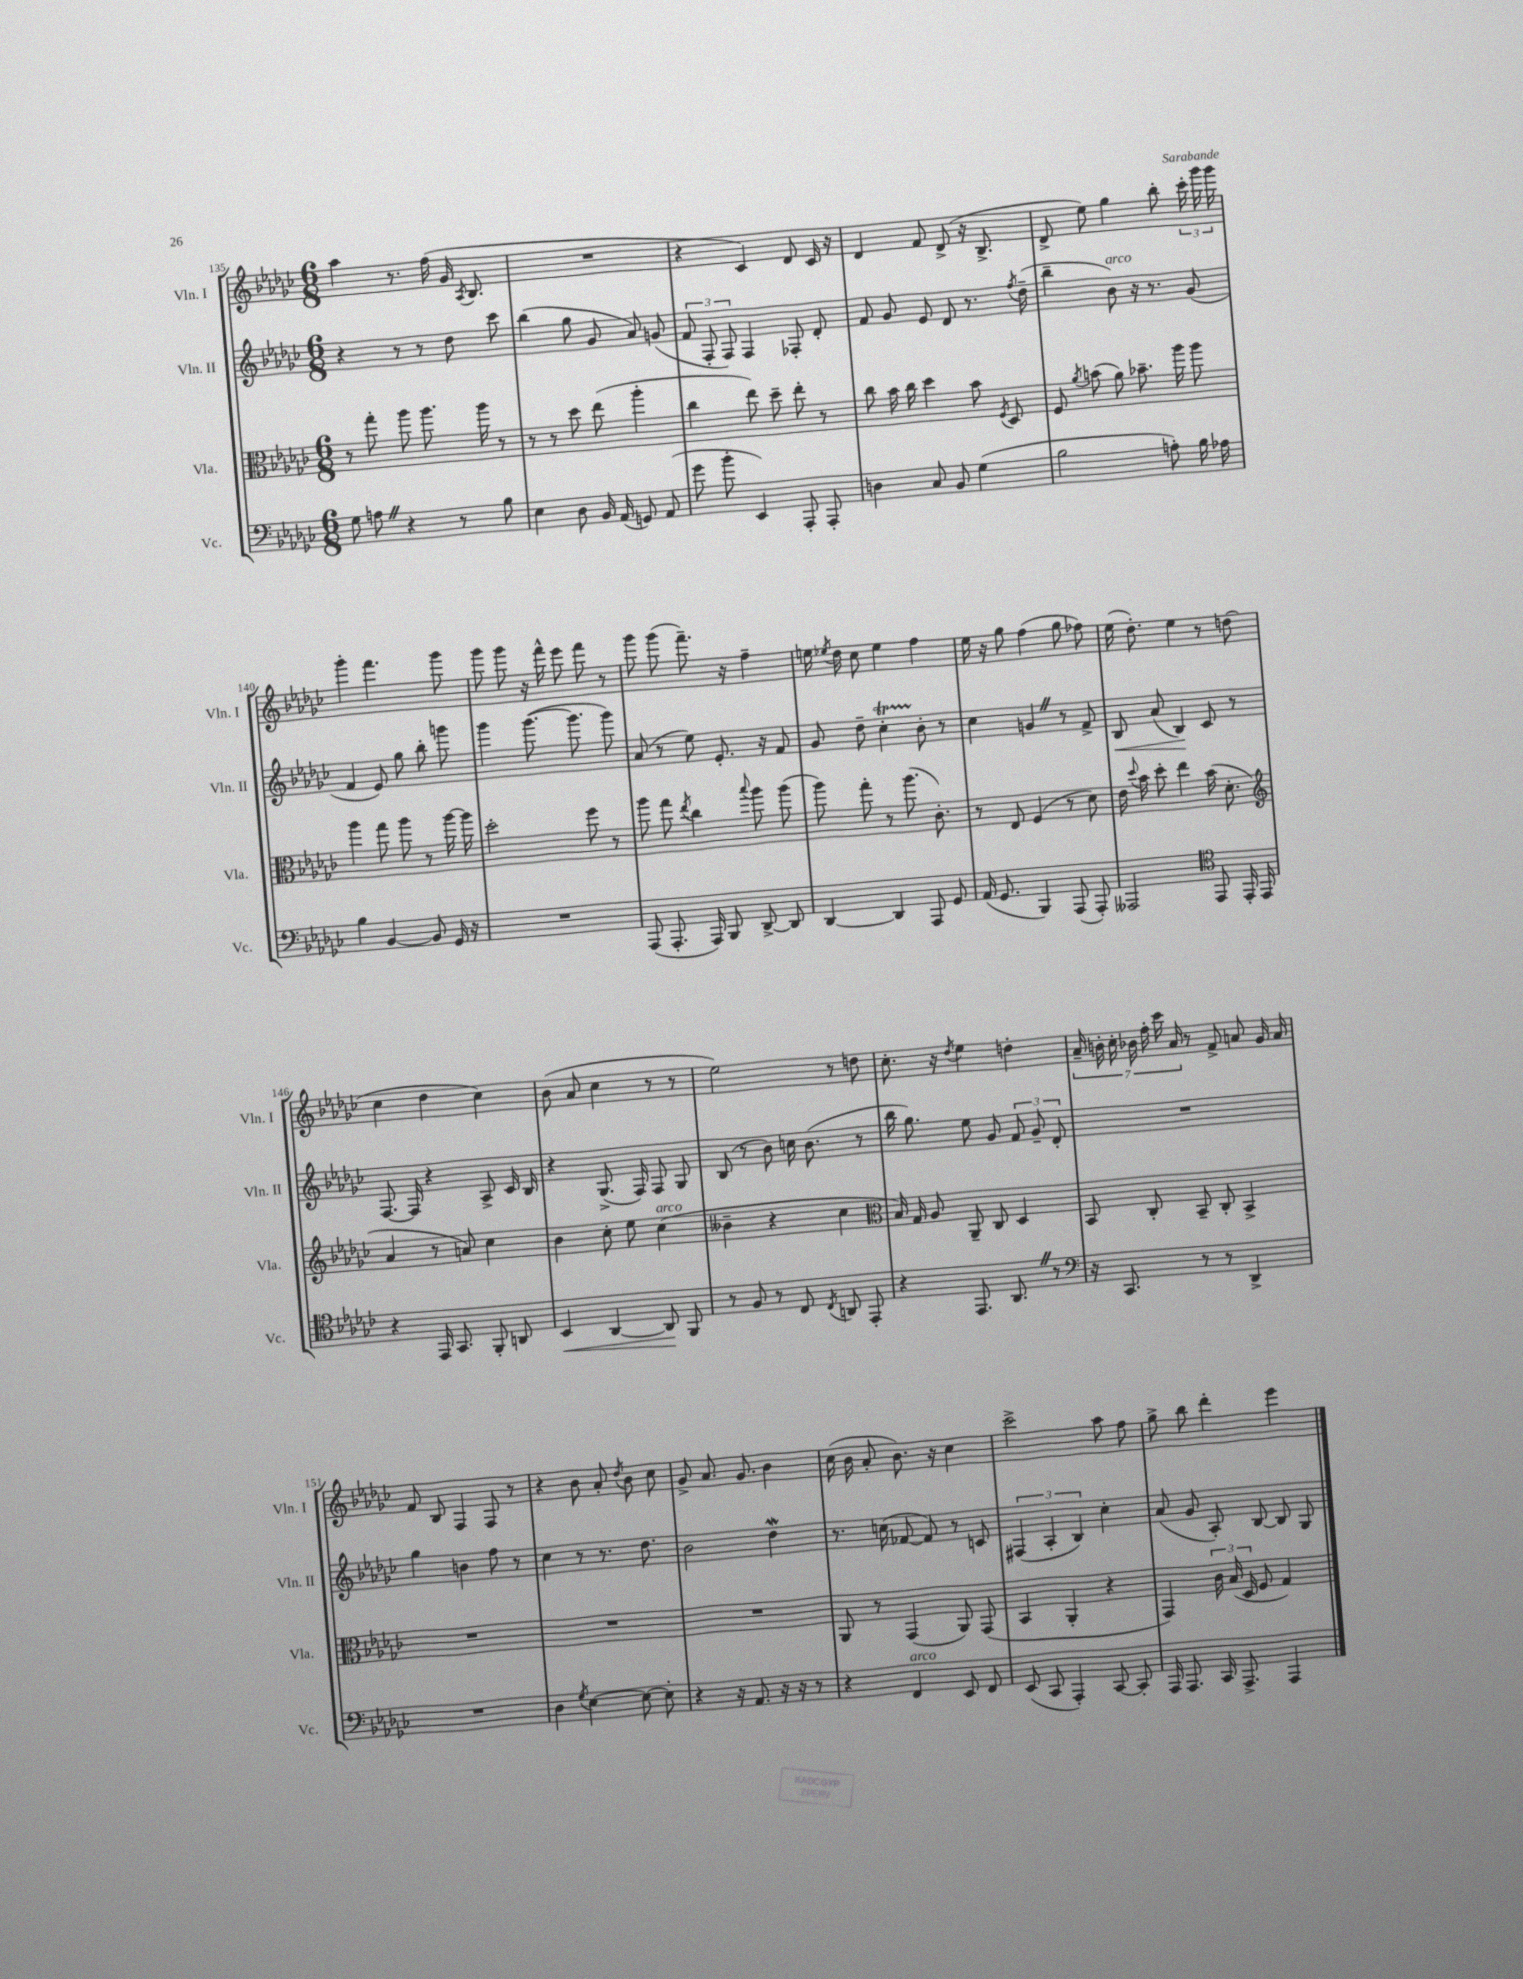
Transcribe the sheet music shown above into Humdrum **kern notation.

**kern	**kern	**kern	**kern
*staff4	*staff3	*staff2	*staff1
*clefF4	*clefC3	*clefG2	*clefG2
*k[b-e-a-d-g-c-]	*k[b-e-a-d-g-c-]	*k[b-e-a-d-g-c-]	*k[b-e-a-d-g-c-]
*M6/8	*M6/8	*M6/8	*M6/8
8G-	8r	4r	4aa-
8A	8gg-'	.	.
4r	8aa-	8r	8.r
.	8.aa-	8r	.
.	.	.	(16ff
8r	.	8dd-	16g-
.	.	.	8qA-
.	16aa-	.	8.B-
8B-	8r	8ccc-	.
=	=	=	=
4E-	8r	(4bb-	2.r
.	8r	.	.
8D-	8dd-	8gg-	.
16BB-	(8ee-	8g-	.
(16AA-	.	.	.
8GG)	4aa-'	8a-)	.
(8AA-	.	(8g	.
=	=	=	=
8g-	4cc-	12f	4r
.	.	12F'	.
8b-'	.	.	.
.	.	12F)	.
4EE-)	8ee-)	4F	4c-)
.	8dd-~	.	.
8AAA-'	8ee-'	8F-'	8d-
8AAA-'	8r	8d-'	16c-
.	.	.	16r
=	=	=	=
4D	8cc-	8f	4d-
.	16b-	8g-	.
.	16cc-	.	.
8C-	4dd-	8e-	8f
8BB-	.	8d-	(8d-^
(4G-	8b-	8.r	16r
.	.	.	8.B-^
.	8qF	.	.
.	8D-	.	.
.	.	8qff	.
.	.	(16dd-~	.
=	=	=	=
2B-	8F	4bb-~	8d-^
.	8qa-	.	.
.	(8b	.	8ee-)
.	8a-)	8b-)	4gg-
.	8.b-~	16r	.
.	.	8.r	.
8A')	.	.	8bb-'
.	16aa-	.	.
16B-	8aa-	(8g-	24ccc-'
.	.	.	24ggg-
16A-	.	.	.
.	.	.	24ggg-
=	=	=	=
4B-	4aa-	4f	4ggg-'
[4BB-	8gg-	8e-)	4.fff
.	8aa-	8gg-	.
8BB-]	8r	8bb-'	.
16GG-	[16aa-	8ggg	8ggg-
16r	16aa-]	.	.
=	=	=	=
2.r	2dd-'	4ggg-	8ggg-
.	.	.	8ggg-
.	.	([8.ggg-	16r
.	.	.	16fff^^
.	.	.	8eee-
.	.	8.ggg-]	.
.	8ff	.	8fff
.	8r	8ggg-)	8r
=	=	=	=
(8AAA-	8aa-	(8a-	8ggg-
8.AAA-'	8gg-	8r	(8ggg-
.	8qee-	.	.
.	4cc-	8ee-)	8.fff~)
16AAA-)	.	.	.
8BBB-	.	8.e-'	.
.	.	.	16r
.	8qqbb-	.	.
[8DD-^	8aa-	.	4ff~
.	.	16r	.
8DD-]	(8aa-	8f	.
=	=	=	=
[4DD-	8aa-)	8g-	16ee
.	.	.	8qee-
.	.	.	16dd-
.	8gg-'	8dd-~	8cc-
4DD-]	8r	4cc-'	4ee-
.	(8.aa-	.	.
8AAA-	.	8b-'	4ff
.	8.c-')	.	.
8GG-	.	8r	.
=	=	=	=
(16AA-	8r	4cc-	16ee-
8.GG-	.	.	16r
.	8E-	.	8gg-
4BBB-)	(4F	4g	(4ff
(8AAA-	8r	8r	8gg-
8AAA-')	8d-)	8f^	8ff-)
=	=	=	=
2AAA--	16e-	8B-	(16ee-
.	8qqdd-	.	.
.	16b-	.	8.dd-')
.	8dd-'	(8a-	.
.	4ee-	4B-)	4ee-
*clefC4	*	*	*
8EE-	(16b-	8c-	8r
.	8.d-'	.	.
16EE-'	.	8r	(8dd
16EE-	.	.	.
=	=	=	=
*	*clefG2	*	*
4r	4a-	[8.F	4cc-
.	.	16F]	.
16EE-	8r	4r	4dd-
8.GG-	.	.	.
.	8a)	.	.
8FF'	4cc-	8A-^	4cc-)
8AA	.	16c-	.
.	.	16B-	.
=	=	=	=
4BB-	4b-	4r	(8b-
.	.	.	8a-
[4AA-	8cc-'	(8.G-^	4cc-
.	8ee-	.	.
.	.	16F)	.
8AA-]	(4cc-	8F	8r
8FF	.	8G-	8r
=	=	=	=
8r	4b--~	(8B-	2ee-)
8F	.	8r	.
8r	4r	8b-)	.
8C-	.	16cc	.
.	.	(8.b-	.
8qC-	.	.	.
8AA	4cc-	.	8r
8EE-'	.	8r	8dd
=	=	=	=
*	*clefC3	*	*
4r	16B-)	16bb-	8.cc-'
.	16G-	8.gg-)	.
.	8A-	.	.
.	.	.	16r
.	.	.	8qdd-
8.EE-	8AA-~	8ee-	4ee-
.	8C-	8g-	.
8.AA-	.	.	.
.	4D-	12f	4dd'
.	.	12g-~	.
8r	.	.	.
.	.	12d-'	.
=	=	=	=
*clefF4	*	*	*
16r	8BB-	2.r	28a-~
.	.	.	28b'
8.CC-	.	.	.
.	.	.	28cc-'
.	.	.	28b-
.	8C-'	.	.
.	.	.	28ff'
.	.	.	28ccc-
.	.	.	28a-
8r	8BB-~	.	8r
8r	8C-'	.	8f^
4DD-^	4BB-^	.	8a
.	.	.	16g-
.	.	.	16a
=	=	=	=
2.r	2.r	4gg-	8f
.	.	.	8B-
.	.	4b	4F
.	.	8ff	8F
.	.	8r	8r
=	=	=	=
4D-	2.r	4cc-	4r
8qG-	.	.	.
[4E-	.	8r	8b-
.	.	8.r	8a-'
.	.	.	8qdd-
8E-_	.	.	8b-
.	.	8.dd-	.
8E-']	.	.	8cc-
=	=	=	=
4r	2.r	2b-	8g-^
.	.	.	8.a-
16r	.	.	.
8.AA-	.	.	8.g-
16r	.	4dd-	4b-
16r	.	.	.
8r	.	.	.
=	=	=	=
4r	8AA-	8.r	(16cc-
.	.	.	16b-
.	8r	.	8a-'
.	.	(16cc	.
4FF	(4GG-	[8f-	8.b-)
.	.	8f-])	.
.	.	.	16r
8EE-	8AA-)	8r	4cc-
8FF	(8GG-	8c	.
=	=	=	=
(8EE-	4BB-	(6F#	2ccc-^
8CC-	.	.	.
.	.	6A-'	.
4AAA-')	4AA-'	.	.
.	.	6B-)	.
[8CC-	4r	4cc-'	8aa-
8CC-']	.	.	8ff
=	=	=	=
16AAA-	4GG-)	(8a-	8gg-^
8.AAA-	.	.	.
.	.	8g-	8bb-
16CC-	24c-	8A-')	4ddd-'
.	(24B-	.	.
8.AAA-^	.	.	.
.	24D-	.	.
.	8F	[8B-	.
4AAA-	4G-)	8B-]	4eee-
.	.	8G-	.
==	==	==	==
*-	*-	*-	*-
